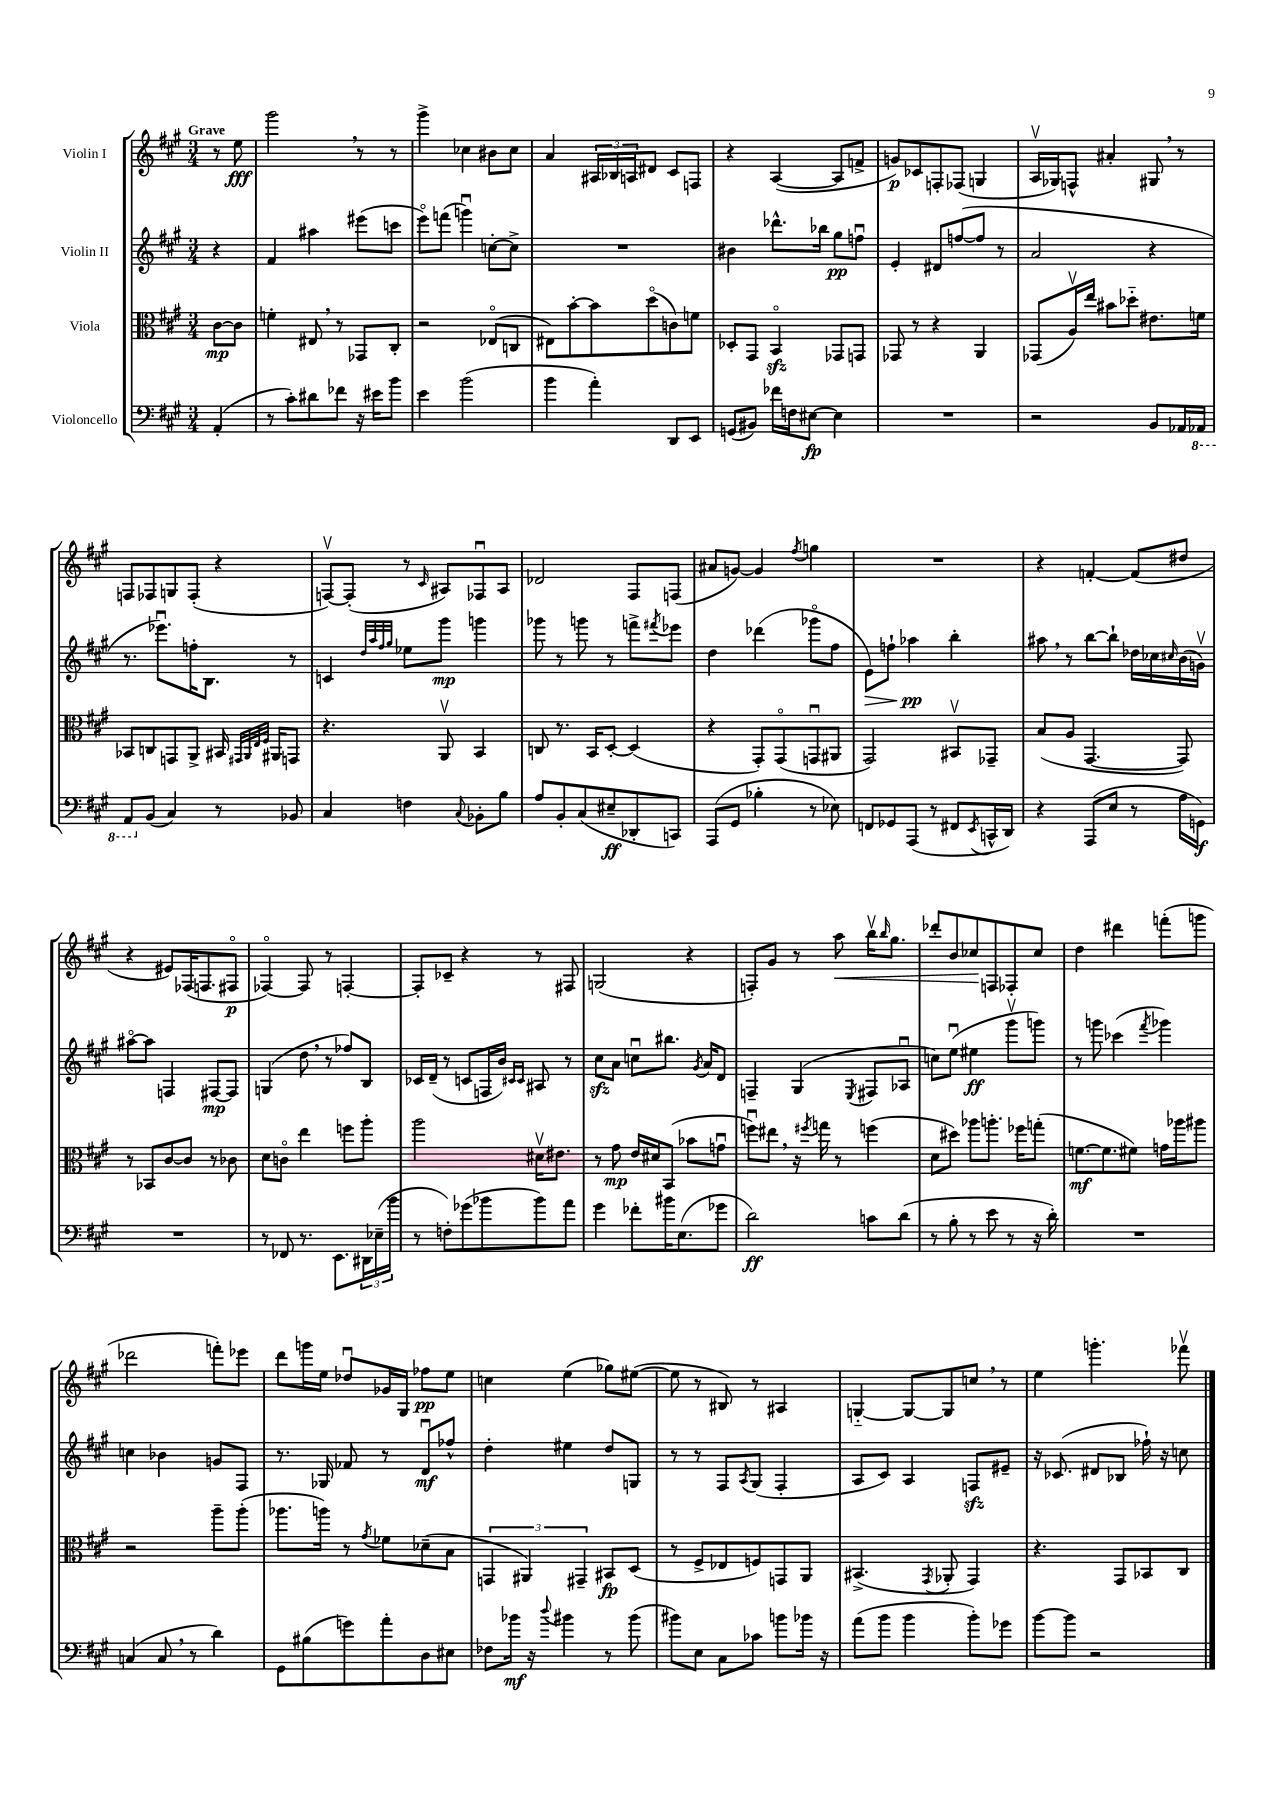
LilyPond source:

<<
\new StaffGroup <<
\new Staff = "s0" \with { instrumentName = "Violin I" } {
    \clef treble \key a \major \numericTimeSignature \time 3/4 \partial 4 \tempo "Grave"
    r8 e''8\fff |
    gis'''2 \breathe r8 r8 |
    gis'''4-> ces''4 bis'8 ces''8 |
    a'4 \tuplet 3/2 { ais16 bes16 a16 } dis'8 cis'8 f8 |
    r4 a4~( a8 f'8-> |
    g'8\p) ces'8 f8-. fes8( g4 |
    a16\upbow ges16) f8-^ ais'4-. gis8 \breathe r8 |
    f8 fes8 g8 fes8-.( r4 |
    f8~\upbow) f8-.( r8 \grace { cis'16 } ais8) fes8\downbow ais8 |
    des'2 fis8 f8( |
    ais'8 g'8~) g'4 \acciaccatura { fis''8 } g''4 |
    R2. |
    r4 f'4~-. f'8( dis''8 |
    r4 eis'8) fes16( f8. fis8\flageolet\p |
    fes4~\flageolet) fes8 r8 f4~-. |
    f8-. ces'8-- r4 r8 fis8 |
    g2( r4 |
    f8-.) gis'8 r8 a''8\< b''16\upbow \grace { b''16 } gis''8. |
    des'''8-. b'8 ces''8\! f8 fes8-. ces''8 |
    d''4 dis'''4 f'''8-.( g'''8 |
    des'''2 f'''8-.) ees'''8 |
    d'''8 g'''16 e''16 des''8\downbow ges'16 gis16 fes''8\pp e''8 |
    c''4 e''4( ges''8) eis''8~( |
    eis''8 r8 bis8) r8 ais4 |
    g4~-_ g8~ g8 c''8 \breathe r8 |
    e''4 g'''4.-. fes'''8\upbow \bar "|." |
}
\new Staff = "s1" \with { instrumentName = "Violin II" } {
    \clef treble \key a \major \numericTimeSignature \time 3/4 \partial 4
    r4 |
    fis'4 ais''4 eis'''8( c'''8 |
    e'''8\flageolet) f'''8( g'''4\downbow) c''8~-. c''8-> |
    R2. |
    bis'4 des'''8.-^ bes''16 gis''8\pp f''8\downbow |
    e'4-. dis'8 f''8~( f''8 r8 |
    a'2 r4 |
    r8. ees'''8.\downbow) f''16-. b8. r8 |
    c'4 \grace { d''32 a''32 fis''32 gis''32 } ees''8 gis'''8\mp g'''4 |
    ges'''8 r8 g'''8 r8 f'''8-> \acciaccatura { fis'''8 } ees'''8 |
    d''4 des'''4( ges'''8\flageolet fis''8 |
    e'8\>) f''8-! aes''4\pp\! b''4-. |
    ais''8 \breathe r8 b''8~ b''8-! des''16 ces''16 \grace { cis''16 } b'16( g'16\upbow) |
    ais''8~\flageolet ais''8 f4 fis8~\mp fis8 |
    g4( d''8 \breathe r8 fes''8) b8 |
    ces'16 d'16--( r8 c'8 f16 b'16) \grace { cis'16 cis'16 } ais8 r8 |
    cis''8\sfz a'8 c''8\downbow bis''8. \acciaccatura { gis'8 } a'16 d'8 |
    f4-- gis4( \acciaccatura { e8 } fis8 aes8\downbow |
    c''8) e''8\downbow( eis''4\ff gis'''8\upbow g'''8) |
    r8 g'''8 ces'''4( \acciaccatura { fis'''8 } ges'''4) |
    c''4 bes'4 g'8 fis8 |
    r8. ges16 fes'8 r8 d'8\downbow\mf fes''8-^ |
    d''4-. eis''4 d''8 g8 |
    r8 r8 fis8 \acciaccatura { a8 } gis8( fis4-. |
    a8 cis'8) a4 f8\sfz eis'8-- |
    r16 ces'8.( dis'8 bes8 fes''16-!) r16 c''8 \bar "|." |
}
\new Staff = "s2" \with { instrumentName = "Viola" } {
    \clef alto \key a \major \numericTimeSignature \time 3/4 \partial 4
    cis'8~\mp cis'8 |
    f'4-. eis8 \breathe r8 ges,8 cis8-. |
    r2 ees8\flageolet( c8 |
    eis8) b'8~-. b'8 d''8\flageolet( c'8) f'8 |
    des8-. gis,8 b,4\flageolet\sfz ges,8 g,8 |
    ges,8 r8 r4 a,4 |
    ges,8( a16\upbow) e''16 bis'8 des''8-_ eis'8. f'16 |
    bes,8 c8 g,8 a,8-> bis,16 \grace { gis,32 a,32 e32 fis32 } ais,16 g,8 |
    r4. a,8\upbow b,4 |
    c8 r8. b,16 d8~-. d4( |
    r4 gis,8-.) gis,8\flageolet( g,8\downbow ais,8 |
    gis,2) bis,8\upbow ges,8-- |
    b8( a8 gis,4.~ gis,8) |
    r8 bes,8 cis'8~ cis'8 r8 ces'8 |
    d'8 c'8\flageolet e''4 f''8 a''8-. |
    a''2 dis'16\upbow eis'8. |
    r8 gis'8\mp e'16 dis'16 b,8( bes'8 g'8\downbow |
    f''8\downbow) eis''8 \breathe r16 \acciaccatura { fis''8 } g''16 r8 f''4( |
    d'8 dis''8) aes''8 a''8.-. fes''16 g''8-.( |
    f'8.~\mf f'8. fis'8) g'16 aes''16 ais''8 |
    r2 a''8-- a''8-.( |
    aes''8. a''16) r8 \acciaccatura { gis'8 } fes'8 des'8--( b8 |
    \tuplet 3/2 { g,4 ais,4) gis,4-- } bis,8\fp d8( |
    r8 fis8-> ees8 f8) g,8 a,8 |
    bis,4.->( \acciaccatura { gis,8 } aes,8-. gis,4) |
    r4. gis,8 bes,8 cis8 \bar "|." |
}
\new Staff = "s3" \with { instrumentName = "Violoncello" } {
    \clef bass \key a \major \numericTimeSignature \time 3/4 \partial 4
    a,4-.( |
    r8 cis'8-.) dis'8 fes'8 r16 eis'16 b'8 |
    e'4 b'2( |
    b'4 a'4-.) d,8 e,8 |
    g,8( bis,8) fes'16 f16 eis8~\fp eis4 |
    R2. |
    r2 b,8 aes,16 \ottava #-1 aes,,16 |
    a,,8 \ottava #0 b,8( cis4) r8 bes,8 |
    cis4 f4 \appoggiatura { cis8 } bes,8-. b8 |
    a8 b,8-. cis8( eis8--\ff des,8-. c,8) |
    a,,8( gis,8 bes4-. r8 ees8) |
    f,8 ges,8 a,,8( r8 fis,8 \acciaccatura { e,8 } c,16-^ d,16) |
    r4 a,,8( e8 r8 a16 g,16\f) |
    R2. |
    r8 fes,8 r8. e,8. \tuplet 3/2 { dis,16 ees16--( b'16 } |
    r8 f8-.) ges'8( bes'8 bes'8) a'8 |
    gis'4 fes'8-. bis'16 e8.( ges'8 |
    d'2\ff) c'8 d'8( |
    r8 b8-. r8 e'8 r8 r16 d'16-.) |
    R2. |
    c4( c8 \breathe r8 d'4) |
    gis,8 bis8( g'8) a'8-. d8 eis8 |
    fes8 bes'16\mf r16 \appoggiatura { d''8 } bis'4 r8 bis'8( |
    bis'8) e8 cis8 ces'8 b'8 bes'16 r16 |
    a'8( b'8 b'4 b'8-.) ges'8 |
    b'8~ b'8 r2 \bar "|." |
}
>>
>>
\layout { \context { \Score \remove "Bar_number_engraver" } }
